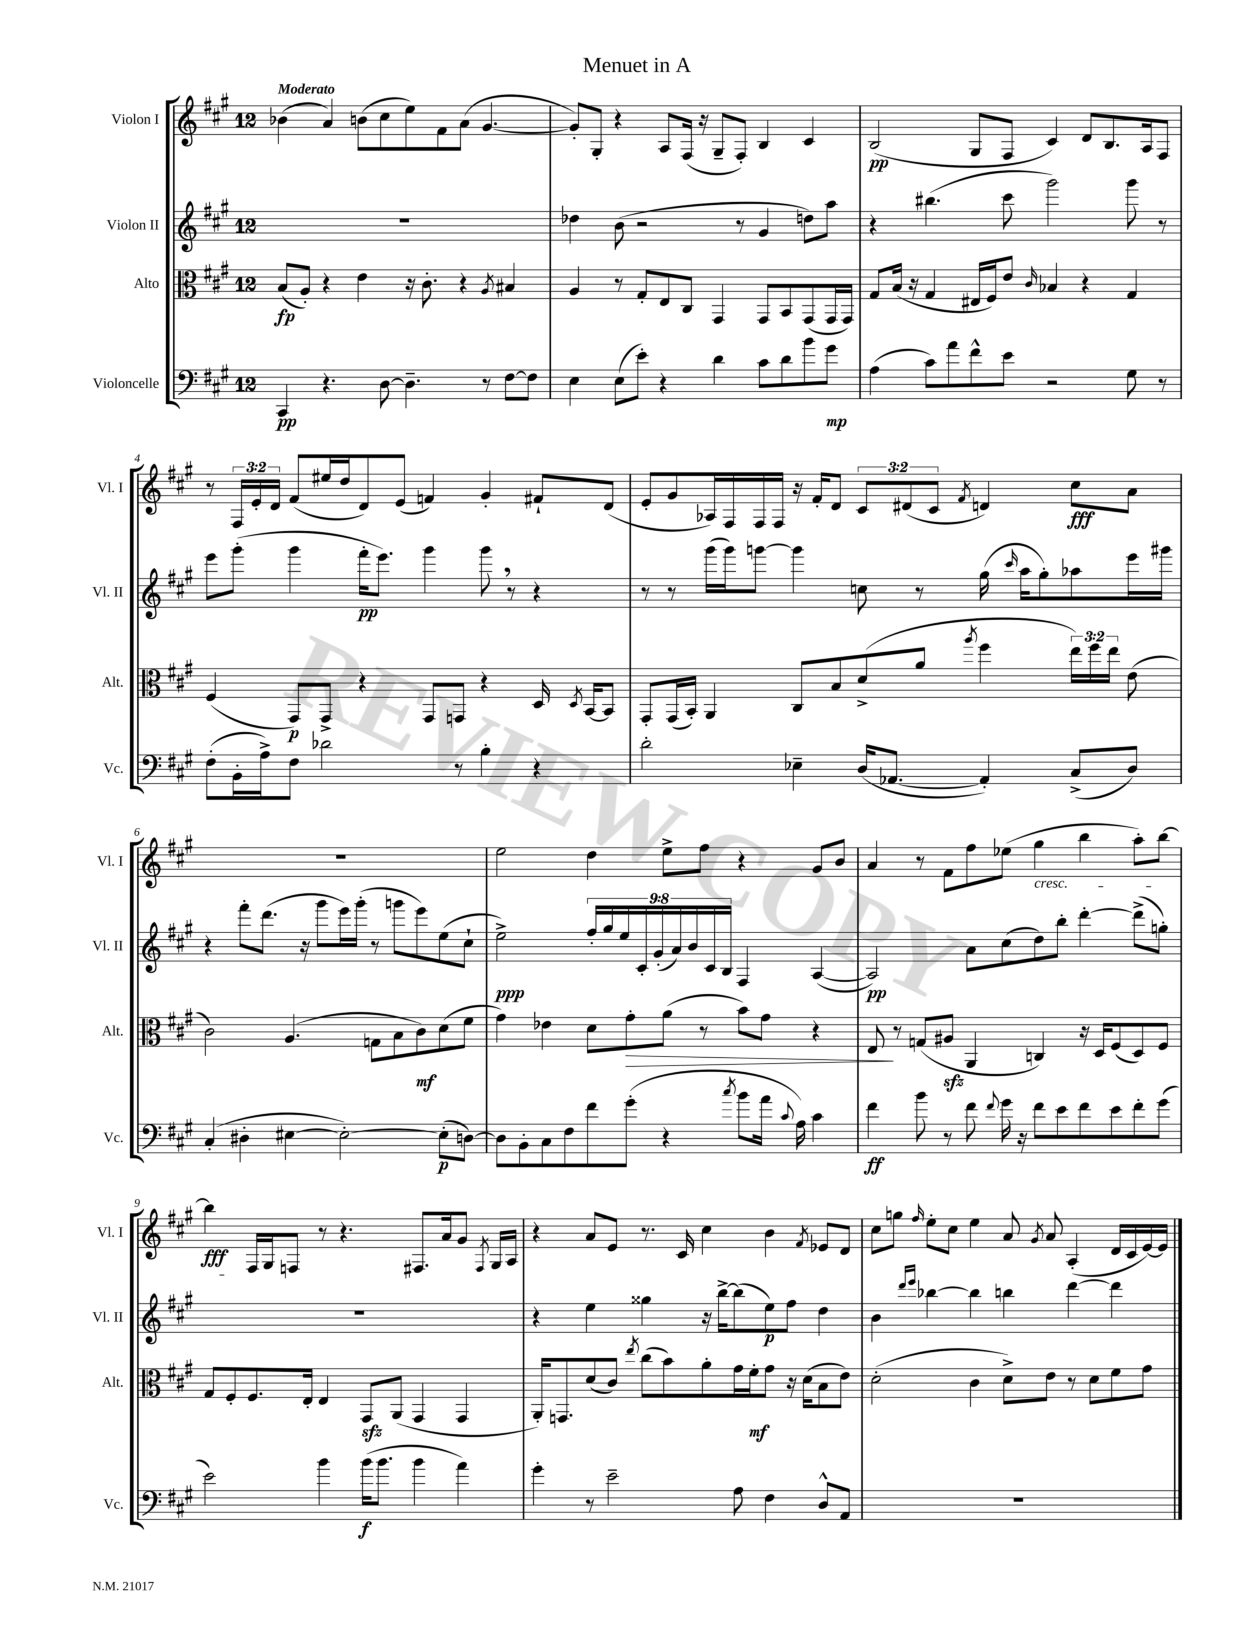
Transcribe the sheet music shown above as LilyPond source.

\header { title = "Menuet in A" }
<<
\new StaffGroup <<
\new Staff = "s0" \with { instrumentName = "Violon I" shortInstrumentName = "Vl. I" } {
    \clef treble \key a \major \once \override Staff.TimeSignature.style = #'single-digit \time 12/8 \override Staff.TupletNumber.text = #tuplet-number::calc-fraction-text \tempo "Moderato"
    \autoBeamOff bes'4( a'4) b'8[( cis''8 e''8) fis'8 a'8]( gis'4.~ |
    gis'8[-.) gis8]-. r4 a8[ fis16]( r16 gis8[-- fis8]-.) b4 cis'4 |
    b2\pp( gis8[ fis8] cis'4) d'8[ b8. a16 fis8] |
    r8 \tuplet 3/2 { fis16[ e'16-. d'16] } fis'8[( eis''16 d''16 d'8) e'8]( f'4) gis'4-. fis'8[-! d'8]( |
    e'8[-. gis'8 aes16) fis16 fis16 fis16] r16 fis'16[-. d'8] \tuplet 3/2 { cis'8[ dis'8( cis'8] } \acciaccatura { fis'8 } d'4) cis''8[\fff a'8] |
    R1. |
    e''2 d''4 e''8[-> fis''8] r4 gis'8[ b'8] |
    a'4 r8 fis'8[ fis''8 ees''8]( gis''4\cresc b''4 a''8[-.) b''8]~ |
    b''4\fff\! fis16[ gis16 f8] r8 r4. fis8.[ a'16 gis'8] \acciaccatura { fis8 } gis16[ a16] |
    r4 a'8[ e'8] r8. cis'16 cis''4 b'4 \acciaccatura { fis'8 } ees'8[ d'8] |
    cis''8[ g''8] \grace { fis''16 } e''8[-. cis''8] e''4 a'8 \acciaccatura { gis'8 } a'8 a4-.( d'16[ cis'16 e'16~) e'16] \bar "|." |
}
\new Staff = "s1" \with { instrumentName = "Violon II" shortInstrumentName = "Vl. II" } {
    \clef treble \key a \major \once \override Staff.TimeSignature.style = #'single-digit \time 12/8 \override Staff.TupletNumber.text = #tuplet-number::calc-fraction-text
    \autoBeamOff R1. |
    des''4 b'8( r2 r8 gis'4 d''8[) a''8] |
    r4 bis''4.( cis'''8 gis'''2) gis'''8 r8 |
    e'''8[ gis'''8]-.( gis'''4 fis'''16[-.\pp e'''8.]) gis'''4 gis'''8 \breathe r8 r4 |
    r8 r8 gis'''16[( gis'''16) g'''8]~ g'''4 c''8 r8 gis''16( \grace { cis'''16 } a''16[ gis''8-.) aes''8 e'''16 gis'''16] |
    r4 fis'''8[-. d'''8.]( r16 gis'''8[ e'''16) gis'''16]-.( r8 g'''8[ e'''8) e''8( cis''8]-! |
    e''2->\ppp) \tuplet 9/8 { fis''16[-. gis''16 e''16 cis'16-. gis'16-.( a'16) b'16 cis'16 b16] } fis4 a4~( |
    a2\pp) a'8[ cis''8( d''8) b''8]-. d'''4~-. d'''8[->( g''8]-.) |
    R1. |
    r4 e''4 gisis''4 r16 b''16[~-> b''8( e''8\p) fis''8] d''4 |
    b'4 \grace { d'''16[ e'''16] } bes''4~ bes''4 b''4 d'''4~ d'''4 \bar "|." |
}
\new Staff = "s2" \with { instrumentName = "Alto" shortInstrumentName = "Alt." } {
    \clef alto \key a \major \once \override Staff.TimeSignature.style = #'single-digit \time 12/8 \override Staff.TupletNumber.text = #tuplet-number::calc-fraction-text
    \autoBeamOff b8[\fp( a8]-.) r4 e'4 r16 cis'8.-. r4 \acciaccatura { a8 } bis4 |
    a4 r8 gis8[-. e8 cis8] gis,4 gis,8[ b,8 gis,8( gis,16 gis,16]) |
    gis8[ b16]( r16 gis4 eis16[ fis16) e'8] \grace { cis'16 } bes4 r4 gis4 |
    fis4( gis,8[\p) gis,8]-> r4 gis,8[ g,8] r4 d16 \acciaccatura { d8 } b,16[~ b,8] |
    gis,8[-. gis,16( b,16]-.) a,4 cis8[ b8 d'8->( a'8] \acciaccatura { a''8 } fis''4 \tuplet 3/2 { e''16[) fis''16 e''16] } e'8( |
    cis'2) a4.( g8[ b8 cis'8\mf) d'8( fis'8] |
    gis'4) ees'4 d'8[ gis'8-.\> a'8]( r8 b'8[) gis'8] r4 |
    e8\! r8 g8[( ais8]\sfz a,4 c4) r16 d16[ fis8( d8) fis8] |
    gis8[ fis8-. fis8. e16]-. e4 gis,8[\sfz a,8]( gis,4 gis,4 |
    a,16[-.) g,8. d'8( cis'8]) \acciaccatura { e''8 } cis''8[( b'8) a'8-. gis'16 fis'16-.\mf gis'8] r16 d'16[( b8 e'8]) |
    d'2-.( cis'4 d'8[->) e'8] r8 d'8[ fis'8 gis'8] \bar "|." |
}
\new Staff = "s3" \with { instrumentName = "Violoncelle" shortInstrumentName = "Vc." } {
    \clef bass \key a \major \once \override Staff.TimeSignature.style = #'single-digit \time 12/8
    \autoBeamOff cis,4\pp r4. d8~ d4.-- r8 fis8[~ fis8] |
    e4 e8[( e'8]-.) r4 d'4 cis'8[ d'8 b'8 gis'8]\mp |
    a4( cis'8[) a'8 fis'8-^ e'8] r2 gis8 r8 |
    fis8[-.( b,16-. a16->) fis8] des'2 r8 b4-. r4 |
    d'2-. ees4-- d16[( aes,8.]~ aes,4-.) cis8[->( d8]) |
    cis4-.( dis4-. eis4~ eis2~-.) eis8[-.\p( d8]~) |
    d8[ b,8-. cis8 fis8 fis'8 gis'8]-.( r4 \acciaccatura { cis''8 } b'8[ a'16] \appoggiatura { cis'8 } a16) cis'4 |
    fis'4\ff b'8 r8 fis'8 \appoggiatura { fis'8 } gis'16 r16 fis'8[ e'8 fis'8 e'8 fis'8-. gis'8]( |
    e'2) b'4 b'16[\f( b'8.] b'4 a'4) |
    gis'4-. r8 e'2-- a8 fis4 d8[-^ a,8] |
    R1. \bar "|." |
}
>>
>>
